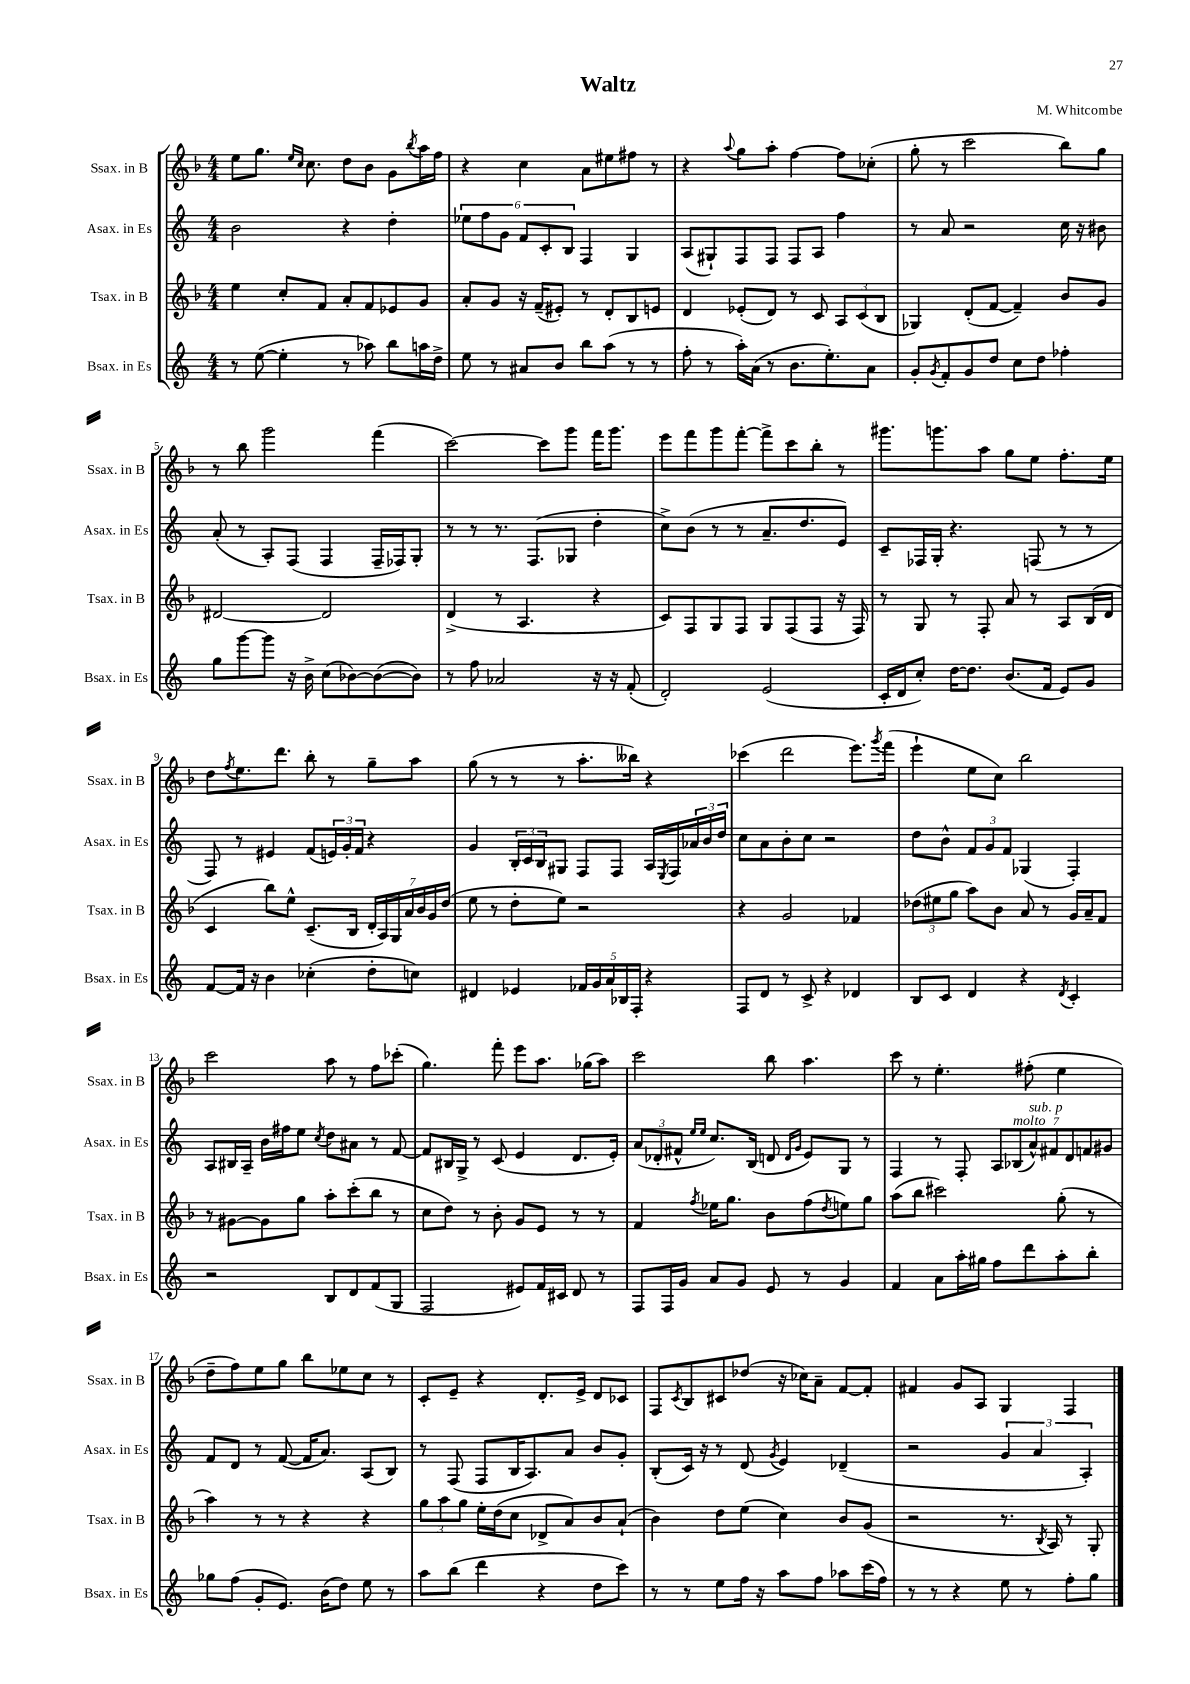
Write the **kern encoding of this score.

**kern	**kern	**kern	**kern
*staff4	*staff3	*staff2	*staff1
*clefG2	*clefG2	*clefG2	*clefG2
*k[]	*k[b-]	*k[]	*k[b-]
*M4/4	*M4/4	*M4/4	*M4/4
8r	4ee\	2b\	8ee\L
([8ee\	.	.	8.gg\J
4ee'\]	8cc'/L	.	.
.	.	.	16qqee/LL
.	.	.	16qqcc/JJ
.	.	.	8.cc\
.	8f/J	.	.
8r	8a'/L	4r	8dd\L
8aa-\)	8f/	.	8b-\J
8bb\L	8e-/	4dd'\	8g\L
.	.	.	8qbb-/
16aa\L	8g/J	.	16aa\L
16dd^\JJ	.	.	16ff\JJ
=	=	=	=
8ee\	8a'/L	12ee-\L	4r
.	.	12ff\	.
8r	8g/J	.	.
.	.	12g\J	.
8a#/L	16r	12f/L	4cc\
.	(16f~/LK	.	.
.	.	12c'/	.
8b/J	8e#'/J)	.	.
.	.	12B/J	.
8bb\L	8r	4F/	8a\L
(8aa\J	8d'/L	.	8ee#\
8r	8B-/	4G/	8ff#\J
8r	8e/J	.	8r
=	=	=	=
8ff'\	4d/	(8A/L	4r
8r	.	8G#`/)	.
.	.	.	8qqaa/
16aa'\LL)	(8e-'/L	8F/	8gg\L
(16a\JJ	.	.	.
8r	8d/J)	8F/J	8aa'\J
8.b\L	8r	8F/L	[4ff\
.	8c/	8A/J	.
8.ee'\)	.	.	.
.	12A/L	4ff\	8ff\]L
.	(12c/	.	.
8a\J	.	.	(8cc-'\J
.	12B-/J	.	.
=	=	=	=
8g'/L	4G-/)	8r	8gg'\
8qg/	.	.	.
8f'/	.	8a/	8r
8g/	(8d'/L	2r	2ccc\
8dd/J	[8f/J	.	.
8cc\L	4f~/])	.	.
8dd\J	.	.	.
4ff-'\	8b-/L	16cc\	8bb-\L)
.	.	16r	.
.	8g/J	8b#\	8gg\J
=	=	=	=
8gg\L	[2d#/	(8a'/	8r
[8ggg\	.	8r	8bb-\
8ggg\]J	.	8A'/L)	2ggg\
16r	.	(8F/J	.
16b^\	.	.	.
(8cc\L	2d#/]	4F/	.
[8b-\)	.	.	.
(8b-\_	.	16F~/LL	(4fff\
.	.	16F-/J)	.
8b-\]J)	.	8G'/J	.
=	=	=	=
8r	(4d^/	8r	[2ccc\)
8ff\	.	8r	.
2a-/	8r	8.r	.
.	4.A/	.	.
.	.	(8.F/L	.
.	.	.	8ccc\]L
.	.	8G-/J	8ggg\J
16r	4r	4dd'\	16fff\LK
16r	.	.	8.ggg\J
(8f'/	.	.	.
=	=	=	=
2d'/)	8c/L)	8cc^\L)	8eee\L
.	8F/	(8b\J	8fff\
.	8G/	8r	8ggg\
.	8F/J	8r	[8fff'\J
(2e/	8G/L	8.a~/L	8fff^\]L
.	(8F/	.	8ccc\
.	.	8.dd/	.
.	8F/J	.	8bb-'\J
.	16r	8e/J)	8r
.	16F/)	.	.
=	=	=	=
16c'/LL	8r	8c~/L	8.ggg#\L
16d/J	.	.	.
8cc'/J)	8G/	16F-/L	.
.	.	16G'/JJ	8.ggg\
[16dd\LK	8r	4.r	.
8.dd\]J	.	.	.
.	8F'/	.	8aa\J
(8.b/L	8a/	.	8gg\L
.	8r	(8F/	8ee\J
16f/Jk	.	.	.
8e/L)	8A/L	8r	8.ff'\L
8g/J	(16B-/L	8r	.
.	16d/JJ	.	16ee\Jk
=	=	=	=
[8f/L	4c/	8F/)	8dd\L
.	.	.	8qff/
16f/]Jk	.	8r	8.ee\
16r	.	.	.
4b\	8bb-\L)	4e#/	.
.	.	.	8.ddd\J
.	8ee^^\J	.	.
(4cc-'\	(8.c~/L	(8f/L	8bb-'\
.	.	24e/L)	8r
.	.	24g'/	.
.	16B-/Jk	.	.
.	.	24f/JJ	.
8dd'\L	28d'/LL	4r	8gg~\L
.	28A/)	.	.
.	28G/	.	.
.	28a/	.	.
8cc\J)	.	.	8aa\J
.	28b-/	.	.
.	28g/	.	.
.	(28dd/JJ	.	.
=	=	=	=
4d#/	8ee\	4g/	(8gg\
.	8r	.	8r
4e-/	8dd'\L	24B'/LL	8r
.	.	24c/	.
.	.	24B/J	.
.	8ee\J)	8G#/J	8r
20f-/LL	2r	8F/L	8.aa'\L
20g/	.	.	.
20a/	.	.	.
.	.	8F/J	.
20B-/	.	.	.
.	.	.	16bb--\Jk)
20F'/JJ	.	.	.
4r	.	16A/LL	4r
.	.	8qE/	.
.	.	16F/	.
.	.	24a-/	.
.	.	24b/	.
.	.	24dd/JJ	.
=	=	=	=
8F/L	4r	8cc\L	(4ccc-\
8d/J	.	8a\	.
8r	2g/	8b'\	2ddd\
8c^/	.	8cc\J	.
4r	.	2r	.
4d-/	4f-/	.	8.eee\L)
.	.	.	8qggg/
.	.	.	(16fff\Jk
=	=	=	=
8B/L	(12dd-\L	8dd\L	4eee`\
.	12ee#\	.	.
8c/J	.	8b^^\J	.
.	12gg\J	.	.
4d/	8aa\L)	12f/L	8ee\L
.	.	12g/	.
.	8b-\J	.	8cc\J)
.	.	12f/J	.
4r	8a/	(4G-/	2bb-\
.	8r	.	.
8qd/	.	.	.
4c'/	16g/LL	4F'/)	.
.	16a~/J	.	.
.	8f/J	.	.
=	=	=	=
2r	8r	8A/L	2ccc\
.	[8g#\L	16B#/L	.
.	.	16A~/JJ	.
.	8g#\]	16b\LL	.
.	.	16ff#\J	.
.	8gg\J	8ee\J	.
.	.	8qcc/	.
8B/L	8aa'\L	8dd\L	8aa\
8d/	(8ccc'\	8a#\J	8r
(8f/	8bb-\J	8r	8ff\L
8G/J	8r	[8f/	(8ccc-'\J
=	=	=	=
2F/	8cc\L	8f/]L	4.gg\)
.	8dd\J)	16B#/L	.
.	.	16G^/JJ	.
.	8r	8r	.
.	8b-'\	(8c/	8fff'\
8e#/L)	8g/L	4e/	8eee\L
16f/L	8e/J	.	8.aa\J
16c#/JJ	.	.	.
8d/	8r	8.d/L	.
.	.	.	(16gg-\LK
8r	8r	.	8aa\J)
.	.	16e'/Jk)	.
=	=	=	=
8F/L	4f/	(12a/L	2ccc\
.	.	12d-'/	.
16F/L	.	.	.
.	.	12f#^^/J	.
16g/JJ	.	.	.
.	.	16qqee/LL	.
.	8qff/	16qqee/JJ	.
8a/L	16ee-\LK	8.cc/L)	.
.	8.gg\J	.	.
8g/J	.	.	.
.	.	(16B/Jk	.
8e/	8b-\L	8d/	8bb-\
.	.	16qqd/LL	.
.	.	16qqg/JJ	.
8r	(8ff\	8e/L)	4.aa\
.	8qdd/	.	.
4g/	8ee\)	8G/J	.
.	8gg\J	8r	.
=	=	=	=
4f/	(8aa\L	4F/	8ccc\
.	8bb-\J	.	8r
8a\L	2ccc#\)	8r	4.ee'\
16aa'\L	.	8F'/	.
16gg#\JJ	.	.	.
8ff\L	.	14A/L	.
.	.	(14B-/	.
8ddd\	.	.	(8ff#'\
.	.	14a^^/)	.
.	.	14f#/	.
8aa'\	(8gg'\	.	4ee\
.	.	14d/	.
.	.	14f/	.
8bb'\J	8r	.	.
.	.	14g#/J	.
=	=	=	=
8gg-\L	4aa\)	8f/L	8dd~\L
(8ff\J	.	8d/J	8ff\)
8g'/L	8r	8r	8ee\
8.e/J)	8r	([8f/	8gg\J
.	4r	16f/]LK	8bb-\L
(16b\LK	.	8.a/J)	.
8dd\J)	.	.	8ee-\
8ee\	4r	(8A/L	8cc\J
8r	.	8B/J)	8r
=	=	=	=
8aa\L	12gg\L	8r	8c'/L
.	12aa\	.	.
(8bb\J	.	(8F/	8e~/J
.	12gg\J	.	.
4ddd\	16ee'\LL	8F/L	4r
.	(16dd\J	.	.
.	8cc\J	16B/K	.
.	.	8.A/)	.
4r	8d-^/L	.	8.d'/L
.	8a/)	8a/J	.
.	.	.	16e^/Jk
8dd\L	8b-/	8b/L	8d/L
8ccc\J)	(8a`/J	8g'/J	8c-/J
=	=	=	=
8r	4b-\)	(8B'/L	8F/L
.	.	.	8qc/
8r	.	16c/Jk)	8B-/
.	.	16r	.
8ee\L	8dd\L	8r	8c#/
16ff\Jk	(8ee\J	(8d/	(8dd-/J
16r	.	.	.
.	.	8qg/	.
8aa\L	4cc\)	4e/)	16r
.	.	.	16cc-\LK)
8ff\J	.	.	8a~\J
8aa-\L	8b-/L	(4d-~/	[8f/L
(16ccc\L	(8g/J	.	8f'/]J
16ff\JJ)	.	.	.
=	=	=	=
8r	2r	2r	4f#/
8r	.	.	.
4r	.	.	8g/L
.	.	.	8A/J
8ee\	8.r	6g/	4G/
8r	.	.	.
.	.	6a/	.
.	8qB-/	.	.
.	16A/)	.	.
8ff'\L	8r	.	4F/
.	.	6A'/)	.
8gg\J	8G'/	.	.
==	==	==	==
*-	*-	*-	*-
